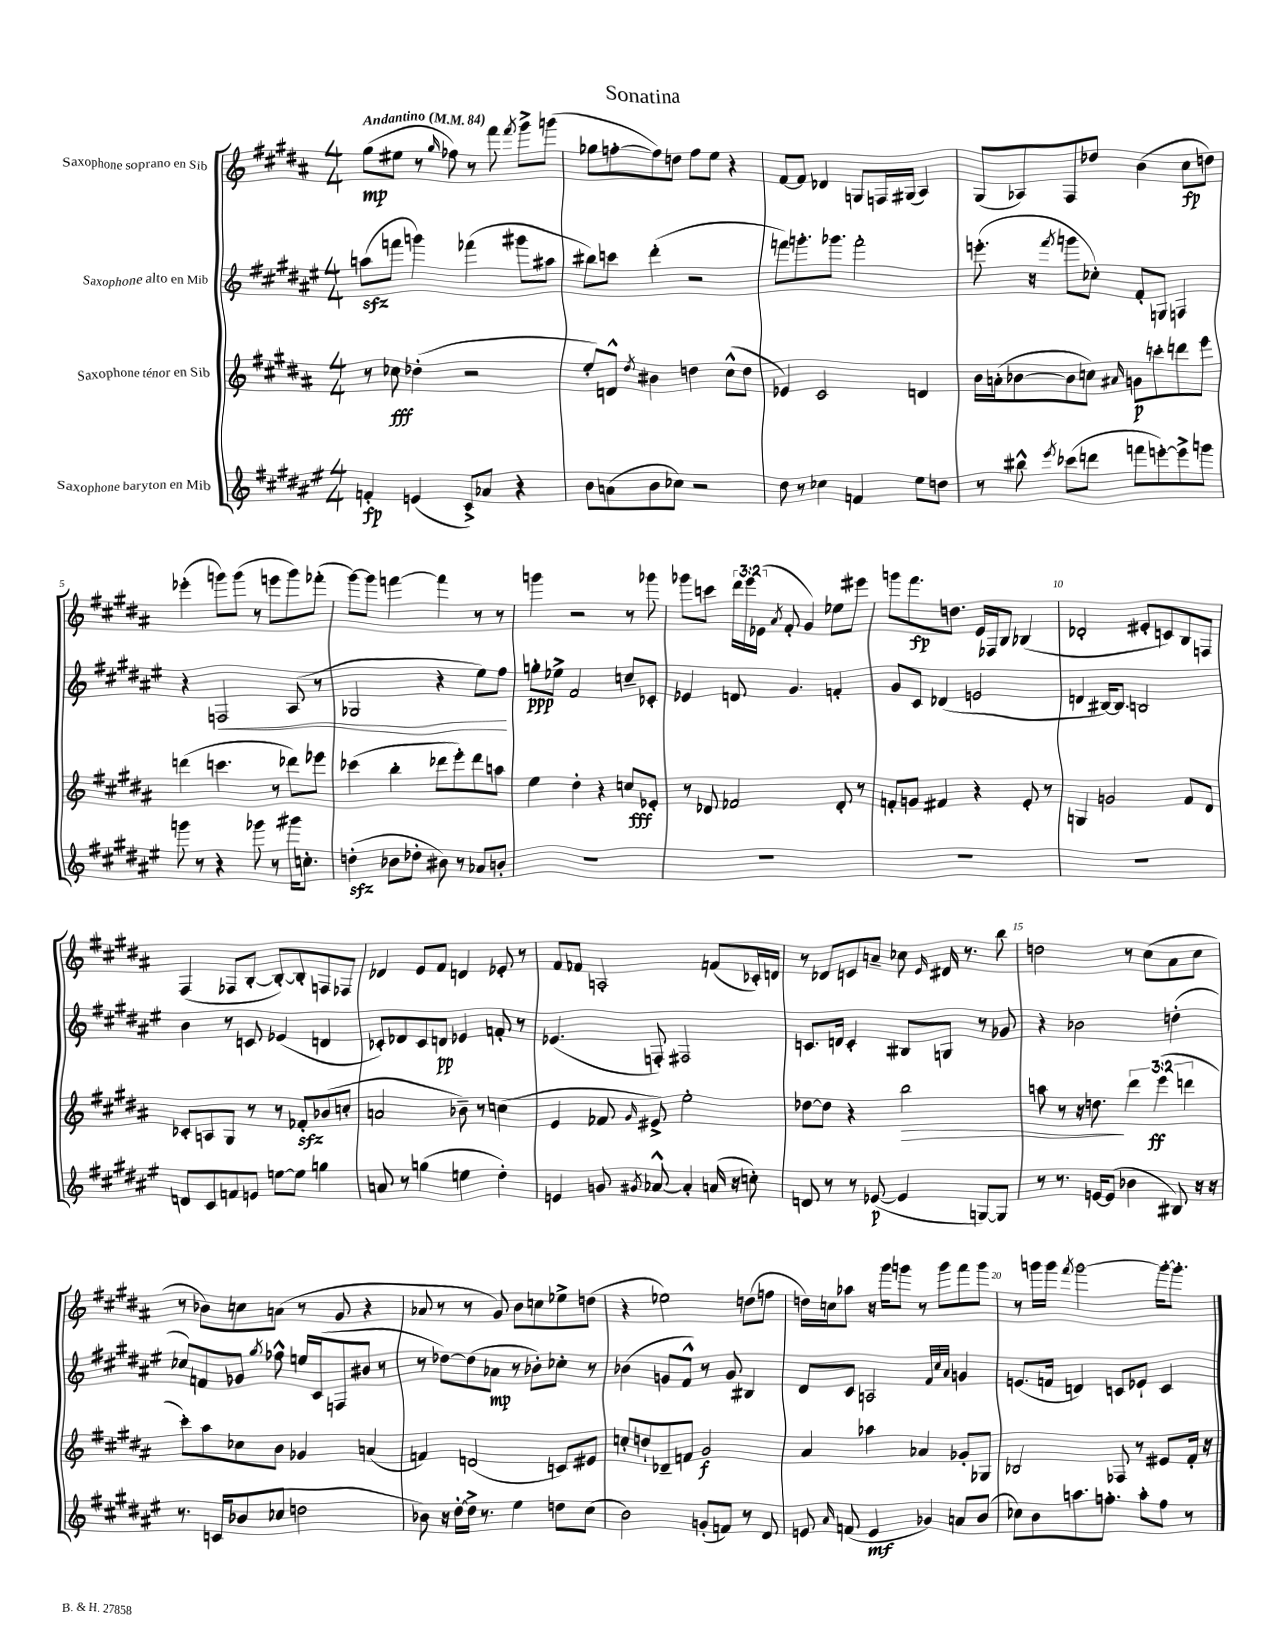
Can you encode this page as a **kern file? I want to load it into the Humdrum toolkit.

**kern	**dynam	**kern	**dynam	**kern	**dynam	**kern	**dynam
*part4	*part4	*part3	*part3	*part2	*part2	*part1	*part1
*staff4	*staff4	*staff3	*staff3	*staff2	*staff2	*staff1	*staff1
*I"Saxophone baryton en Mib	*	*I"Saxophone ténor en Sib	*	*I"Saxophone alto en Mib	*	*I"Saxophone soprano en Sib	*
*clefG2	*	*clefG2	*	*clefG2	*	*clefG2	*
*k[f#c#g#d#a#e#]	*	*k[f#c#g#d#a#]	*	*k[f#c#g#d#a#e#]	*	*k[f#c#g#d#a#]	*
*M4/4	*	*M4/4	*	*M4/4	*	*M4/4	*
*MM84	*	*MM84	*	*MM84	*	*MM84	*
=1	=1	=1	=1	=1	=1	=1	=1
!	!	!	!	!	!	!LO:TX:a:B:t=Andantino	!
4fn'/	fp	8r	.	(8aanzz\L	.	(8gg#\L	mp
.	.	8cc-X\	fff	8fffn\J	.	8ee#X\J	.
(4en/	.	(4dd-X'\	.	4gggn\)	.	8r	.
.	.	.	.	.	.	16qqgg#/	.
.	.	.	.	.	.	8ff-X\)	.
8c#^/L)	.	2r	.	(4fff-X\	.	8r	.
8a-X/J	.	.	.	.	.	8fff#\	.
.	.	.	.	.	.	8qfff#/	.
4r	.	.	.	8ggg#X\L	.	8ggg#^\L	.
.	.	.	.	8aa#X\J	.	(8gggn\J	.
=2	=2	=2	=2	=2	=2	=2	=2
8b\L	.	8ee'/L)	.	8bb#X\L)	.	8gg-X\L	.
(8an\	.	8dn^^/J	.	8cccn\J	.	[8ffn'\	.
.	.	8qdd#/	.	.	.	.	.
8b\	.	4b#X\	.	(4ddd#'\	.	8ff\])	.
8cc-X\J)	.	.	.	.	.	8ddn\J	.
2r	.	4ddn\	.	2r	.	8ff\L	.
.	.	.	.	.	.	8ee\J	.
.	.	(8cc#^^\L	.	.	.	4r	.
.	.	8dd\J	.	.	.	.	.
=3	=3	=3	=3	=3	=3	=3	=3
8dd#\	.	4e-X/)	.	8fffn\L)	.	[8f#/L	.
8r	.	.	.	8.gggn'\	.	8f#/J]	.
4cc-X\	.	2c#/	.	.	.	4d-X/	.
.	.	.	.	8.ggg-X\J	.	.	.
4fn/	.	.	.	2fff'\	.	8Gn/L	.
.	.	.	.	.	.	16Fn/L	.
.	.	.	.	.	.	(16G#X/JJ	.
8ee#\L	.	4dn/	.	.	.	4A#/)	.
8ddn\J	.	.	.	.	.	.	.
=4	=4	=4	=4	=4	=4	=4	=4
8r	.	16b\LL	.	(8.eeen'\	.	(8G#/L	.
.	.	(16an'\J	.	.	.	.	.
8bb#X^^\	.	[8b-X\	.	.	.	8A-X/)	.
.	.	.	.	16r	.	.	.
8qeee#/	.	.	.	8qfff#/	.	.	.
(8ccc-X\L	.	8b-\]	.	8gggn\L	.	8F#/	.
8dddn\J	.	8ccn\J)	.	8cc-X'\J)	.	8dd-X/J	.
.	.	16qqa#X/	.	.	.	.	.
8fffn\L	.	8gn\L	p	8f#'/L	.	(4b\	.
[8eeen'\)	.	8cccn'\	.	8Gn/J	.	.	.
8eee^\]	.	8dddn\	.	4Fn/	.	8cc#\L	fp
8gggn\J	.	8eee\J	.	.	.	8ddn\J)	.
!!LO:LB:g=z
=5	=5	=5	=5	=5	=5	=5	=5
8gggn\	.	(4dddn\	.	4r	.	(4eee-X'\	.
8r	.	.	.	.	.	.	.
!	!	!	!	!	!LO:HP:b	!	!
4r	.	4.cccn\	.	2Fn/	<	8gggn\L)	.
.	.	.	.	.	.	(8ggg\J	.
8ggg-X\	.	.	.	.	.	8r	.
8r	.	8r	.	.	.	8eeen\L	.
16ggg#X\KL	.	8ddd-X\L)	.	(8A#/	.	8ggg\)	.
8.ccn'\J	.	.	.	.	.	.	.
.	.	8eee-X\J	.	8r	.	(8fff-X'\J	.
=6	=6	=6	=6	=6	=6	=6	=6
(4ddnzz'\	.	(4ccc-X\	.	2G-X/	.	[8ggg#\L)	.
.	.	.	.	.	.	8ggg#\J]	.
8b-X\L	.	4bb'\	.	.	.	[4fffn\	.
8dd-X'\J	.	.	.	.	.	.	.
8b#X\)	.	8ddd-X\L	.	4r	.	4fff\]	.
8r	.	8eee'\)	.	.	.	.	.
8a-X/L	.	8ddd-\	.	8ee#\L)	.	8r	.
8bn'/J	.	8aan\J	.	8ff#\J	.	8r	.
.	.	.	.	.	[	.	.
=7	=7	=7	=7	=7	=7	=7	=7
1r	.	4ee\	.	8ggn'\L	ppp	4gggn\	.
.	.	.	.	8ee-X^\J	.	.	.
.	.	4dd#'\	.	2f#/	.	2r	.
.	.	4r	.	.	.	.	.
.	.	8ccn/L	fff	8ccn~/L	.	8r	.
.	.	8e-X'/J	.	8c-X'/J	.	8ggg-X\	.
=8	=8	=8	=8	=8	=8	=8	=8
1r	.	8r	.	4e-X/	.	8ggg-X\L	.
.	.	8d-X/	.	.	.	8cccn\J	.
.	.	2f-X/	.	8dn/	.	24ddd#\LL	.
.	.	.	.	.	.	24eee\	.
.	.	.	.	.	.	(24e-X\JJ	.
.	.	.	.	.	.	8qa#/	.
.	.	.	.	4.g#/	.	8f#'/	.
.	.	.	.	.	.	4g#/)	.
.	.	8d-'/	.	4fn'/	.	8ee-X\L	.
.	.	8r	.	.	.	8eee#X\J	.
=9	=9	=9	=9	=9	=9	=9	=9
1r	.	8fn'/L	.	8g#/L	.	8gggn\L	.
.	.	8gn/J	.	8c#/J	.	8.fff#\	fp
.	.	4f#X/	.	(4d-X/	.	.	.
.	.	.	.	.	.	8.ddn\J	.
.	.	4r	.	2en/	.	16e/LL	.
.	.	.	.	.	.	16F-X/J	.
.	.	.	.	.	.	8B/J	.
.	.	8e'/	.	.	.	(4B-X/	.
.	.	8r	.	.	.	.	.
=10	=10	=10	=10	=10	=10	=10	=10
1r	.	4Gn/	.	4dn/	.	2d-X'/	.
.	.	2gn/	.	[16B#X/KL)	.	.	.
.	.	.	.	8.B#/J]	.	.	.
.	.	.	.	2Bn/	.	8e#X'/L	.
.	.	.	.	.	.	8cn/)	.
.	.	8f#/L	.	.	.	8B/	.
.	.	8d#/J	.	.	.	8Fn/J	.
!!LO:LB:g=z
=11	=11	=11	=11	=11	=11	=11	=11
8dn/L	.	8c-X'/L	.	4b\	.	(4F#/	.
8c#/	.	8An/	.	.	.	.	.
8fn/	.	8G#/J	.	8r	.	8F-X/L	.
8en/J	.	8r	.	8cn/	.	[8B'/J	.
[8een\L	.	8r	.	(4e-X/	.	8B'/L_)	.
8ee\J]	.	8f-Xzz'/L	.	.	.	8B'/]	.
4ggn\	.	(8b-X/	.	4dn/	.	8Fn/	.
.	.	8ccn'/J	.	.	.	8F-X/J	.
=12	=12	=12	=12	=12	=12	=12	=12
8an/	.	2an/	.	8c-X'/L)	.	4d-X/	.
8r	.	.	.	8d-X/	.	.	.
(4ggn\	.	.	.	8c-/	.	8e/L	.
.	.	.	.	8dn/J	pp	8f#/J	.
4een\	.	8b-X~\)	.	4e-X/	.	4dn/	.
.	.	8r	.	.	.	.	.
4dd#'\)	.	(4ccn\	.	8fn'/	.	8e-X'/	.
.	.	.	.	8r	.	8r	.
=13	=13	=13	=13	=13	=13	=13	=13
4en/	.	4e/	.	(4.e-X/	.	8f#/L	.
.	.	.	.	.	.	8f-X/J	.
8gn/	.	8f-X/	.	.	.	2An'/	.
8qg#X/	.	16qqg#/	.	.	.	.	.
[8a-X^^/	.	8e#X^/)	.	8Fn'/)	.	.	.
4a-'/]	.	2ee'\	.	2F#X/	.	.	.
(16an/	.	.	.	.	.	(8fn/L	.
16r	.	.	.	.	.	.	.
8ccn'\)	.	.	.	.	.	16c-X'/L)	.
.	.	.	.	.	.	16dn/JJ	.
=14	=14	=14	=14	=14	=14	=14	=14
8dn/	.	[8dd-X\L	.	8.cn/L	.	8r	.
8r	.	8dd-\J]	.	.	.	8d-X/L	.
.	.	.	.	16dn/Jk	.	.	.
8r	.	4r	.	4c'/	.	8cn/	.
([8e-X/	p	.	.	.	.	8an~/J	.
!	!	!	!LO:HP:b	!	!	!	!
4e-/]	.	2bb\	>	8B#X/L	.	8cc-X\	.
.	.	.	.	.	.	16qqe/	.
.	.	.	.	8Gn/J	.	16d#X/	.
.	.	.	.	.	.	8.r	.
[8Gn/L)	.	.	.	8r	.	.	.
8G/J]	.	.	.	8g-X/	.	8bb\	.
=15	=15	=15	=15	=15	=15	=15	=15
8r	.	8aan\	.	4r	.	2ddn\	.
8.r	.	8r	.	.	.	.	.
.	.	16r	.	2b-X\	.	.	.
[16en/KL	.	8.ddn\	.	.	.	.	.
(8e/J]	.	.	.	.	.	.	.
4b-X\	.	6ddd#\	]	.	.	8r	.
.	.	.	.	.	.	(8cc#\L	.
.	.	(6eee\	ff	.	.	.	.
8B#X/)	.	.	.	(4ddn'\	.	8a#\	.
.	.	6dddn\	.	.	.	.	.
16r	.	.	.	.	.	8cc#\J	.
16r	.	.	.	.	.	.	.
!!LO:LB:g=z
=16	=16	=16	=16	=16	=16	=16	=16
8.r	.	8ccc#'\L)	.	8cc-X/L)	.	8r	.
.	.	8aa#\	.	8fn/	.	8b-X\L)	.
16cn/KL	.	.	.	.	.	.	.
(8b-X/	.	8cc-X\	.	8g-X/J	.	8ccn\	.
.	.	.	.	8qgg#/	.	.	.
8cc-X/J	.	8b\J	.	8ff-X^^\	.	(8an\J	.
2ddn\	.	4g-X/	.	16een/LL	.	8r	.
.	.	.	.	(16c#/J	.	.	.
.	.	.	.	8Fn/	.	8g#/	.
.	.	(4an/	.	8b#X/J	.	4r	.
.	.	.	.	8r	.	.	.
=17	=17	=17	=17	=17	=17	=17	=17
8b-X\)	.	4fn/)	.	8r	.	8a-X/	.
16r	.	.	.	[8dd-X\L)	.	8r	.
[16dd#'\LL	.	.	.	.	.	.	.
16dd#^\JJ]	.	(2dn/	.	(8dd-\]	.	8r	.
8.r	.	.	.	.	.	.	.
.	.	.	.	8a-X\J	mp	8g#/)	.
4ee#\	.	.	.	8r	.	8b\L	.
.	.	.	.	8b-X'\L)	.	8ccn\	.
8ddn\L	.	8cn/L)	.	8cc-X'\J	.	8ee-X^\	.
(8cc#\J	.	8e#X/J	.	8r	.	(8ddn\J	.
=18	=18	=18	=18	=18	=18	=18	=18
2b\)	.	8ccn'/L	.	(4b-X\	.	4r	.
.	.	8ddn`/	.	.	.	.	.
.	.	8d-X~/	.	8gn/L	.	2ee-X\)	.
.	.	8fn/J	.	8f#^^/J)	.	.	.
(8gn'/L	.	2g#/	f	8r	.	.	.
8fn/J)	.	.	.	8g/	.	.	.
8r	.	.	.	4B#X/	.	(8ddn\L	.
8d#/	.	.	.	.	.	8ffn\J	.
=19	=19	=19	=19	=19	=19	=19	=19
8en/	.	4a#/	.	8d#/L	.	16ddn\LL)	.
.	.	.	.	.	.	16ccn\J	.
16qqa#/	.	.	.	.	.	.	.
(8fn/	.	.	.	8c#/J	.	8aa-X\J	.
4e/	mf	4aa-X\	.	2An/	.	16r	.
.	.	.	.	.	.	16ggg#\KL	.
.	.	.	.	.	.	8gggn\J	.
4g-X/)	.	4a-X/	.	.	.	8r	.
.	.	.	.	.	.	8ggg\L	.
.	.	.	.	32qqf#/LLL	.	.	.
.	.	.	.	32qqcc#/	.	.	.
.	.	.	.	32qqa#/JJJ	.	.	.
8an/L	.	8g-X'/L	.	4gn/	.	8fff#\	.
(8b/J	.	8G-X/J	.	.	.	8ggg\J	.
=20	=20	=20	=20	=20	=20	=20	=20
8cc-X\L)	.	2B-X/	.	(8.en/L	.	8r	.
8b\	.	.	.	.	.	16gggn\LL	.
.	.	.	.	16fn/Jk	.	16ggg\JJ	.
.	.	.	.	.	.	8qfff#/	.
8.aan\	.	.	.	4dn/)	.	[2ggg\	.
8.ffn'\J	.	.	.	.	.	.	.
.	.	8F-X/	.	8cn/L	.	.	.
8aa'\L	.	8r	.	8e-X`/J	.	.	.
8ff\J	.	8e#X/L	.	4c/	.	16ggg'\KL_	.
.	.	.	.	.	.	8.ggg'\J]	.
8r	.	16f#'/Jk	.	.	.	.	.
.	.	16r	.	.	.	.	.
==	==	==	==	==	==	==	==
*-	*-	*-	*-	*-	*-	*-	*-
